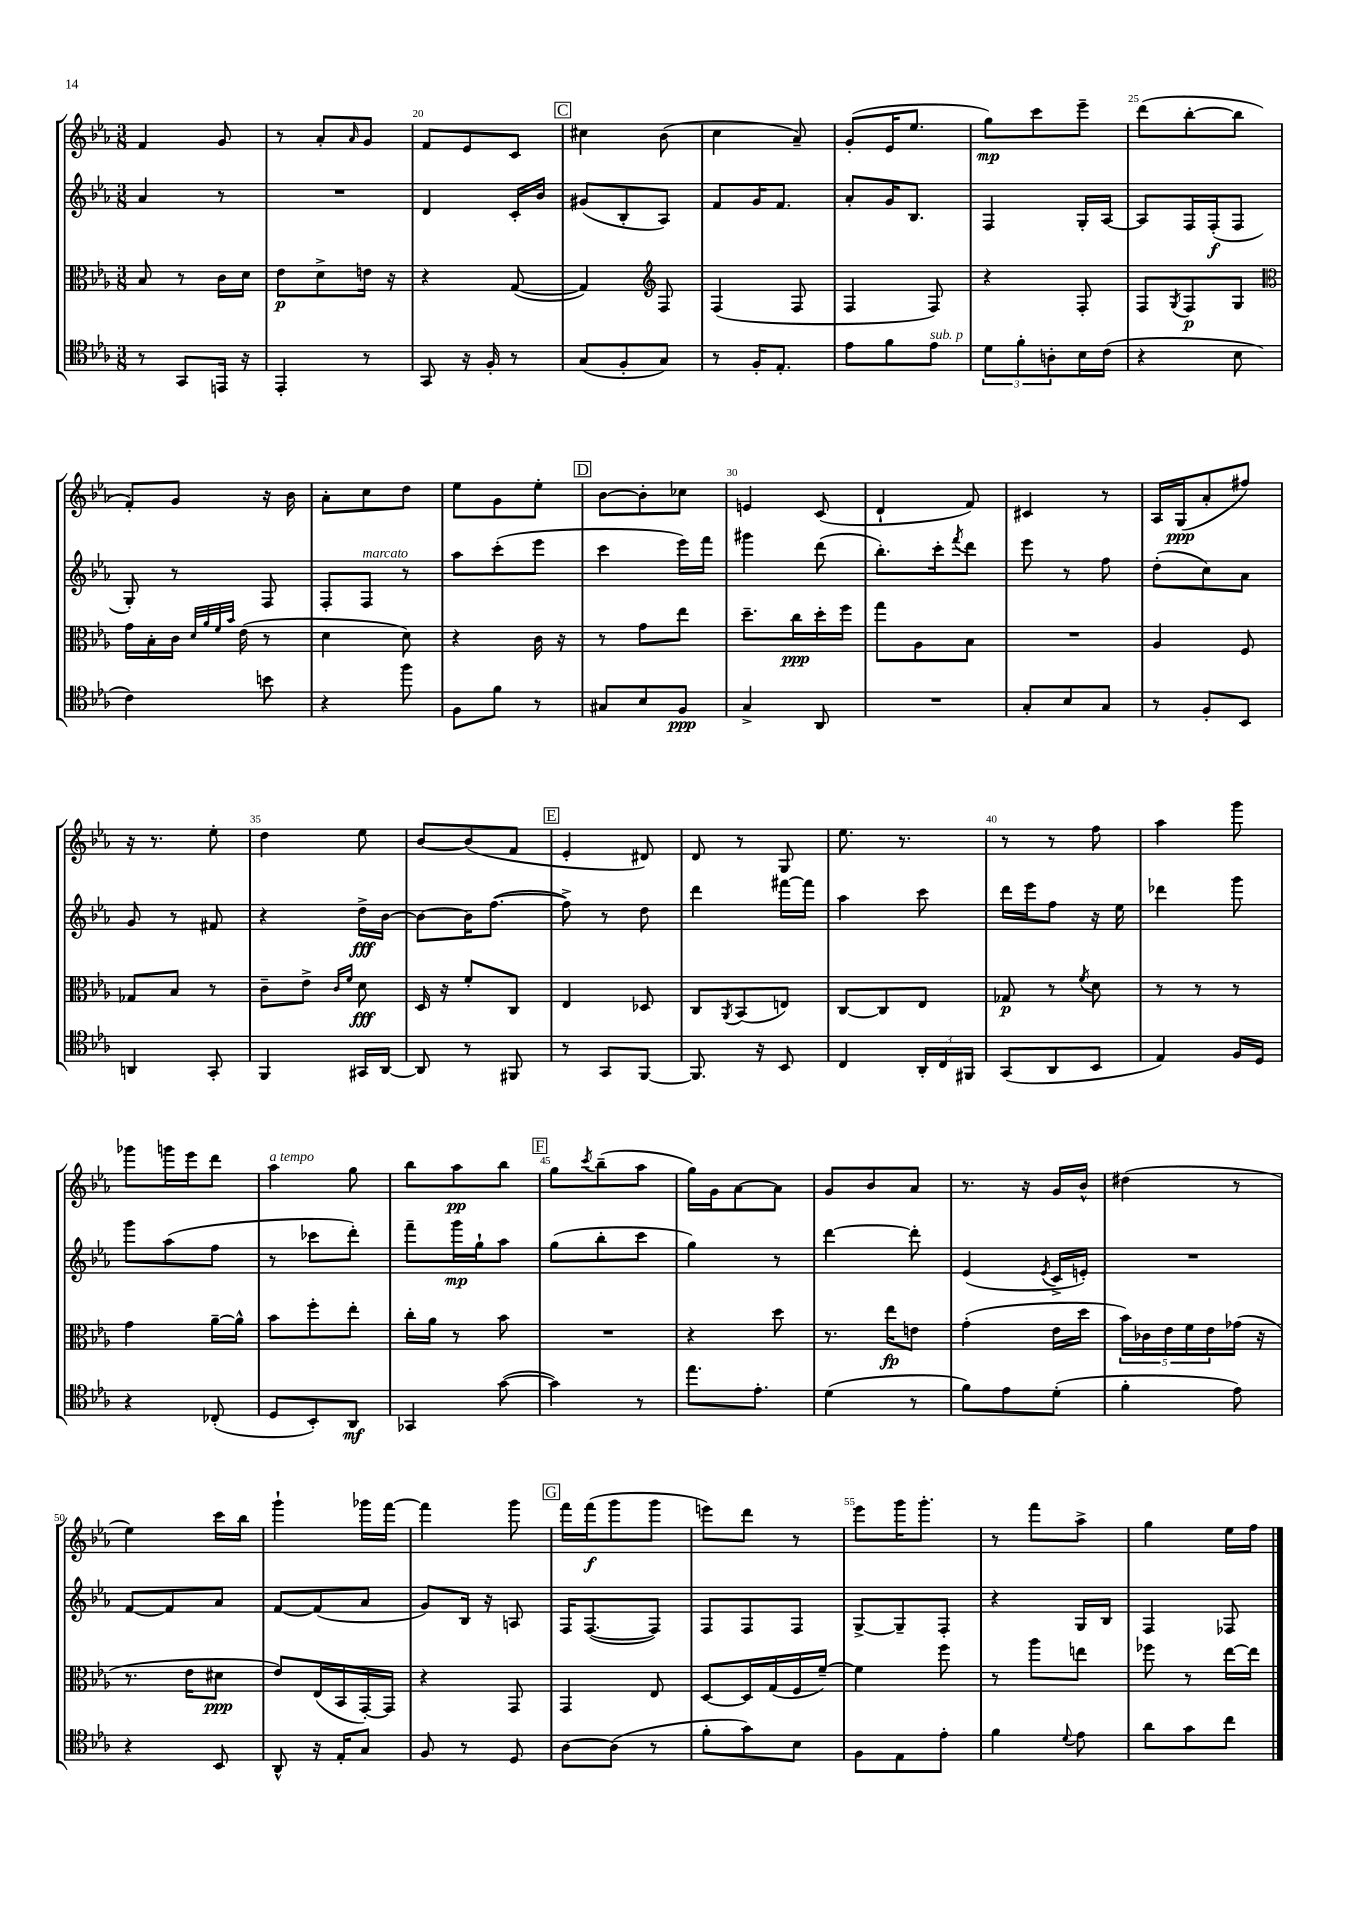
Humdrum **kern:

**kern	**kern	**kern	**kern
*staff4	*staff3	*staff2	*staff1
*clefC4	*clefC3	*clefG2	*clefG2
*k[b-e-a-]	*k[b-e-a-]	*k[b-e-a-]	*k[b-e-a-]
*M3/8	*M3/8	*M3/8	*M3/8
8r	8B-	4a-	4f
8GG	8r	.	.
16EE	16c	8r	8g
16r	16d	.	.
=	=	=	=
4EE-'	8e-	4.r	8r
.	8d^	.	8a-'
.	.	.	16qqa-
8r	16e	.	8g
.	16r	.	.
=	=	=	=
8GG	4r	4d	8f
16r	.	.	8e-
16F'	.	.	.
8r	([8G	16c'	8c
.	.	16b-	.
=	=	=	=
(8G	4G])	(8g#	4cc#
8F'	.	8B-'	.
*	*clefG2	*	*
8G)	8F	8A-)	(8b-
=	=	=	=
8r	(4F	8f	4cc
16F'	.	16g	.
8.E-'	.	8.f	.
.	8F	.	8a-~)
=	=	=	=
8e-	4F	8a-'	(8g'
8f	.	16g	16e-
.	.	8.B-	8.ee-
8e-	8F)	.	.
=	=	=	=
12d	4r	4F	8gg)
12f'	.	.	.
.	.	.	8ccc
12A'	.	.	.
16B-	8F'	16G'	8eee-~
(16c	.	[16A-	.
=	=	=	=
4r	8F	8A-]	(8ddd
.	8qG	.	.
.	8F	16F	[8bb-'
.	.	(16F'	.
8B-	8G	8F	8bb-]
=	=	=	=
*	*clefC3	*	*
4c)	16g	8G')	8f')
.	16B-'	.	.
.	16c	8r	8g
.	32qqd	.	.
.	32qqa-	.	.
.	32qqf	.	.
.	32qqb-	.	.
.	(16e-	.	.
8b	8r	8F	16r
.	.	.	16b-
=	=	=	=
4r	4d	8F'	8a-'
.	.	8F	8cc
8ff	8d)	8r	8dd
=	=	=	=
8F	4r	8aa-	8ee-
8f	.	(8ccc'	8g
8r	16c	8eee-	8ee-'
.	16r	.	.
=	=	=	=
8G#	8r	4ccc	[8b-
8B-	8g	.	8b-']
8F	8ee-	16eee-)	8cc-
.	.	16fff	.
=	=	=	=
4G^	8.dd~	4ggg#	4e
.	16cc	.	.
8AA-	16dd'	(8ddd	(8c
.	16ff	.	.
=	=	=	=
4.r	8gg	8.bb-')	4d`
.	8A-	.	.
.	.	16ccc'	.
.	.	8qfff	.
.	8B-	8ddd	8f)
=	=	=	=
8G'	4.r	8eee-	4c#
8B-	.	8r	.
8G	.	8ff	8r
=	=	=	=
8r	4A-	(8dd'	16A-
.	.	.	(16G
8F'	.	8cc)	8a-'
8BB-	8F	8a-	8ff#)
=	=	=	=
4AA	8G-	8g	16r
.	.	.	8.r
.	8B-	8r	.
8GG'	8r	8f#	8ee-'
=	=	=	=
4FF	8c~	4r	4dd
.	8e-^	.	.
.	16qqc	.	.
.	16qqf	.	.
16GG#	8d	16dd^	8ee-
[16AA-	.	[16b-	.
=	=	=	=
8AA-]	16D	8b-_	[8b-
.	16r	.	.
8r	8f'	16b-]	(8b-]
.	.	([8.ff	.
8FF#	8C	.	8f
=	=	=	=
8r	4E-	8ff^])	4e-'
8GG	.	8r	.
[8FF	8D-	8dd	8d#)
=	=	=	=
8.FF]	8C	4ddd	8d
.	8qAA-	.	.
.	(8BB-	.	8r
16r	.	.	.
8BB-	8E)	[16fff#	8G
.	.	16fff#]	.
=	=	=	=
4C	[8C	4aa-	8.ee-
.	8C]	.	.
.	.	.	8.r
24AA-'	8E-	8ccc	.
24C	.	.	.
24FF#	.	.	.
=	=	=	=
(8GG	8G-	16ddd	8r
.	.	16eee-	.
8AA-	8r	8ff	8r
.	8qf	.	.
8BB-	8d	16r	8ff
.	.	16ee-	.
=	=	=	=
4E-)	8r	4ddd-	4aa-
.	8r	.	.
16F	8r	8ggg	8ggg
16D	.	.	.
=	=	=	=
4r	4g	8ggg	8ggg-
.	.	(8aa-	16ggg
.	.	.	16eee-
(8C-'	[16a-~	8ff	8ddd
.	16a-^^]	.	.
=	=	=	=
8D	8b-	8r	4aa-
8BB-')	8ff'	8ccc-	.
8AA-	8ee-'	8ddd')	8gg
=	=	=	=
4GG-	16cc'	8fff~	8bb-
.	16a-	.	.
.	8r	16ggg	8aa-
.	.	16gg`	.
([8g	8b-	8aa-	8bb-
=	=	=	=
4g])	4.r	(8gg	8gg
.	.	.	8qccc
.	.	8bb-'	(8bb-~
8r	.	8ccc	8aa-
=	=	=	=
8.ee-	4r	4gg)	16gg)
.	.	.	16g
.	.	.	[8a-
8.e-'	.	.	.
.	8dd	8r	8a-]
=	=	=	=
(4d	8.r	[4ddd	8g
.	.	.	8b-
.	16ee-	.	.
8r	8e	8ddd']	8a-
=	=	=	=
8f)	(4g'	(4e-	8.r
8e-	.	.	.
.	.	.	16r
.	.	8qe-	.
(8d'	16e-	16c^	16g
.	16dd	16e')	16b-^^
=	=	=	=
4f'	20b-)	4.r	(4dd#
.	20c-	.	.
.	20e-	.	.
.	20f	.	.
.	20e-	.	.
8e-)	(16g-	.	8r
.	16r	.	.
=	=	=	=
4r	8.r	[8f	4ee-)
.	.	8f]	.
.	16e-	.	.
8BB-	8d#	8a-	16ccc
.	.	.	16bb-
=	=	=	=
8AA-^^	8e-)	[8f	4ggg`
16r	(16E-	(8f]	.
16E-'	16BB-	.	.
8G	[16GG')	8a-	16ggg-
.	16GG]	.	[16fff
=	=	=	=
8F	4r	8g)	4fff]
8r	.	16B-	.
.	.	16r	.
8D	8GG	8A	8ggg
=	=	=	=
[8A-	4GG	16F	16fff
.	.	([8.F	(16fff
(8A-]	.	.	8ggg
8r	8E-	8F])	8ggg
=	=	=	=
8f'	[8D	8F	8eee)
8g)	16D]	8F	8ddd
.	(16G	.	.
8B-	16F	8F	8r
.	[16f~)	.	.
=	=	=	=
8F	4f]	[8G^	8eee-
8E-	.	8G~]	16ggg
.	.	.	8.ggg'
8e-'	8ff	8F'	.
=	=	=	=
4f	8r	4r	8r
.	8aa-	.	8fff
8qqd	.	.	.
8e-	8ee	16G	8aa-^
.	.	16B-	.
=	=	=	=
8a-	8ff-	4F	4gg
8g	8r	.	.
8cc	[16ee-	8F-	16ee-
.	16ee-]	.	16ff
==	==	==	==
*-	*-	*-	*-
